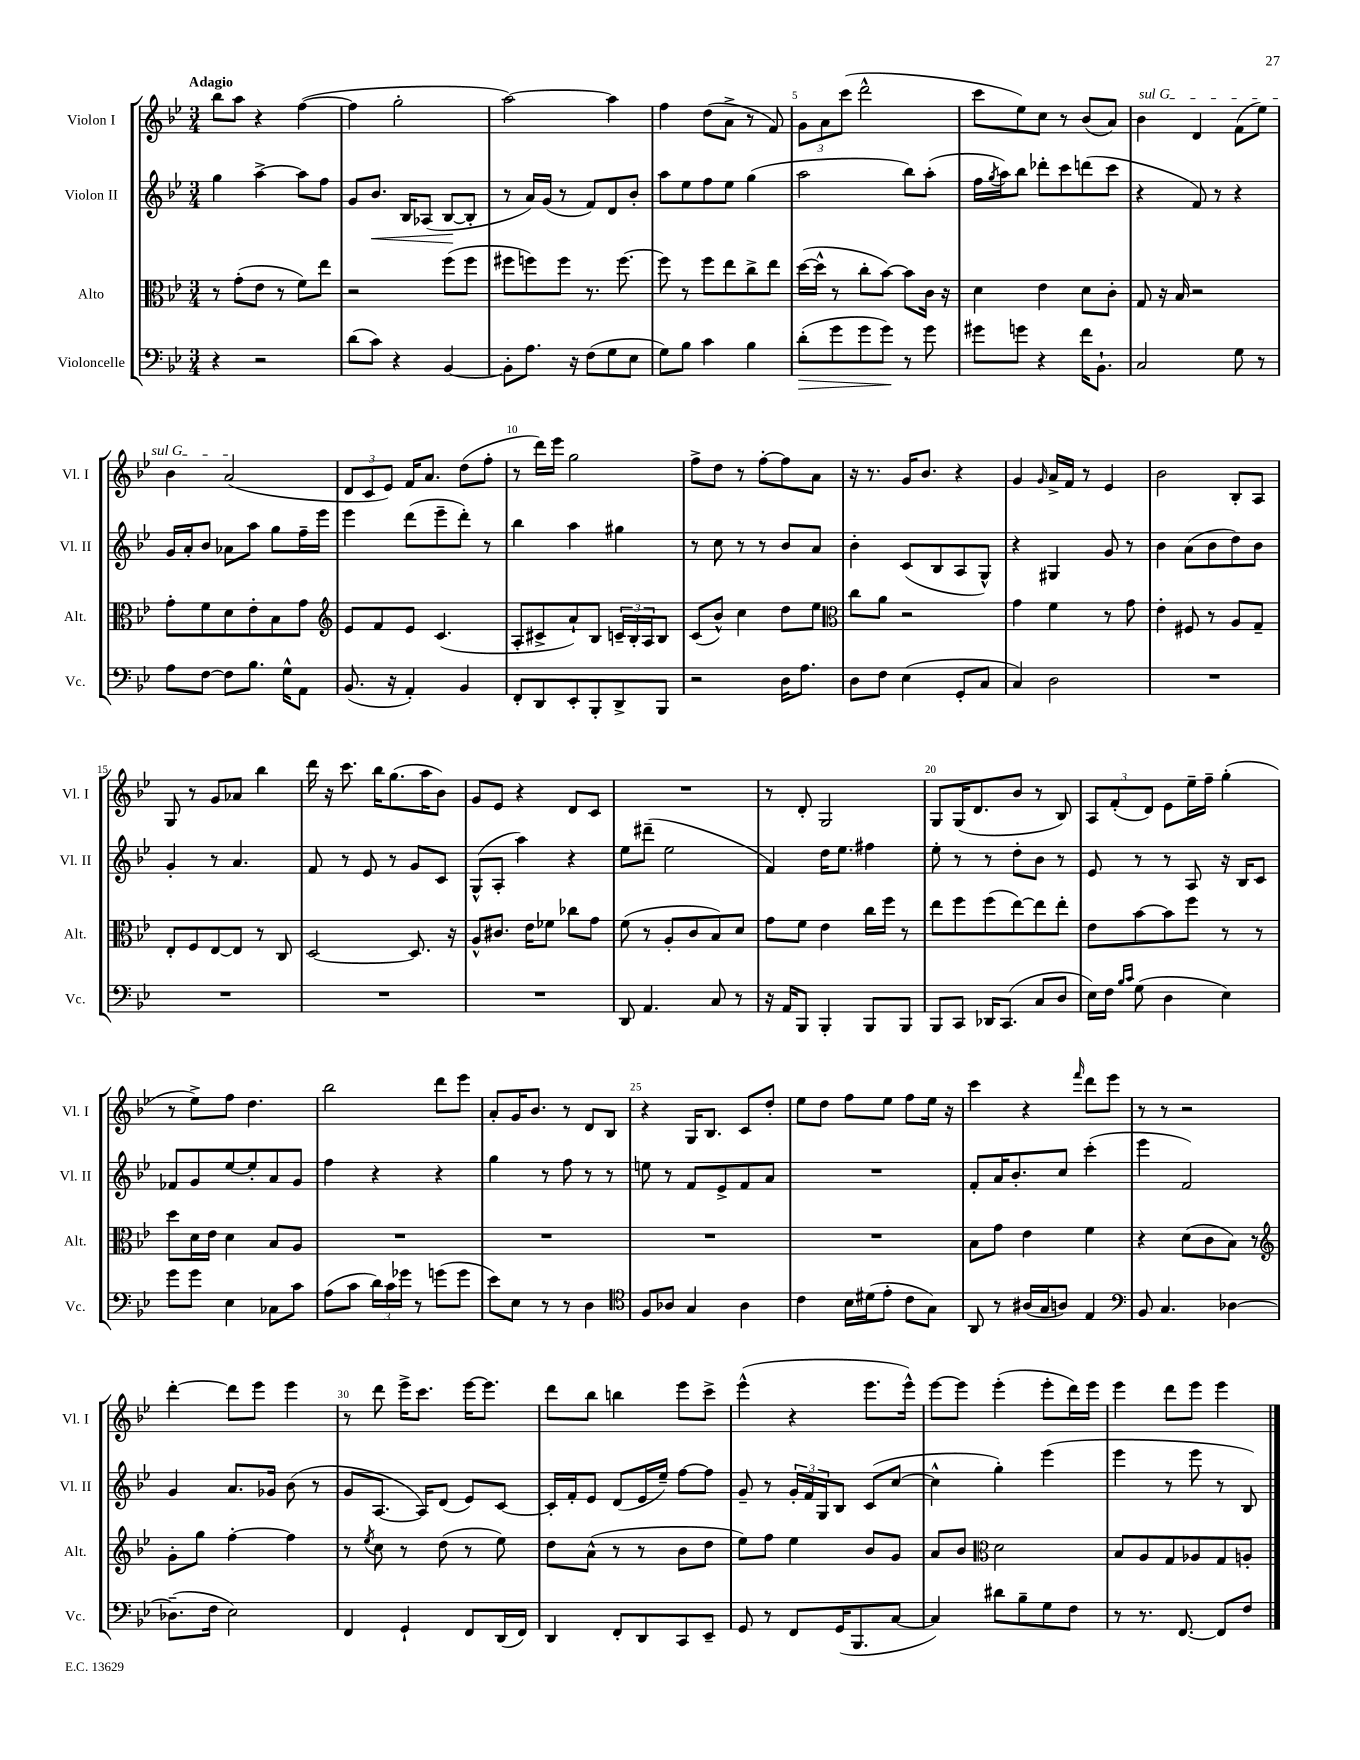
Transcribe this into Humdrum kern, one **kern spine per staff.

**kern	**dynam	**kern	**kern	**dynam	**kern
*part4	*part4	*part3	*part2	*part2	*part1
*staff4	*staff4	*staff3	*staff2	*staff2	*staff1
*I"Violoncelle	*	*I"Alto	*I"Violon II	*	*I"Violon I
*I'Vc.	*	*I'Alt.	*I'Vl. II	*	*I'Vl. I
*clefF4	*	*clefC3	*clefG2	*	*clefG2
*k[b-e-]	*	*k[b-e-]	*k[b-e-]	*	*k[b-e-]
*M3/4	*	*M3/4	*M3/4	*	*M3/4
=1	=1	=1	=1	=1	=1
!	!	!	!	!	!LO:TX:a:B:t=Adagio
4r	.	8r	4gg\	.	8bb-\L
.	.	(8g'\L	.	.	8aa\J
2r	.	8e-\J	[4aa^\	.	4r
.	.	8r	.	.	.
.	.	8f\L)	8aa\L]	.	([4ff\
.	.	8ee-\J	8ff\J	.	.
=2	=2	=2	=2	=2	=2
(8d\L	.	2r	8g/L	.	4ff\]
!	!	!	!	!LO:HP:b	!
8c\J)	.	.	8.b-/J	<	.
4r	.	.	.	.	2gg'\
.	.	.	16B-/KL	.	.
.	.	.	(8A-X/J	.	.
[4BB-/	.	(8ff\L	[8B-/L	.	.
.	.	8ff\J	8B-'/J]	[	.
=3	=3	=3	=3	=3	=3
8BB-'\L]	.	8ff#X\L	8r	.	[2aa\)
8.A\J	.	8ffn\)	16a/LL)	.	.
.	.	.	(16g/JJ	.	.
.	.	8ff\J	8r	.	.
16r	.	.	.	.	.
(8F\L	.	8.r	8f/L)	.	.
8G\	.	.	8d/	.	4aa\]
.	.	[8.ff\	.	.	.
8E-\J	.	.	8b-'/J	.	.
=4	=4	=4	=4	=4	=4
8G\L)	.	8ff\]	8aa\L	.	4ff\
8B-\J	.	8r	8ee-\	.	.
4c\	.	8ff\L	8ff\	.	(8dd\L
.	.	8ee-\	8ee-\J	.	8a^\J
4B-\	.	8cc^\	(4gg\	.	8r
.	.	8ee-\J	.	.	8f/)
=5	=5	=5	=5	=5	=5
!	!LO:HP:b	!	!	!	!
(8d'\L	>	([16dd\LL	2aa\	.	12g\L
.	.	16dd^^\JJ]	.	.	.
.	.	.	.	.	12a\
8g\	.	8r	.	.	.
.	.	.	.	.	(12ccc\J
8g\	.	8cc'\L	.	.	2ddd^^\
8g\J)	.	[8b-\J)	.	.	.
8r	]	8b-\L]	8bb-\L)	.	.
8g\	.	16c\Jk	(8aa'\J	.	.
.	.	16r	.	.	.
=6	=6	=6	=6	=6	=6
8g#X\L	.	4d\	16ff\LL	.	8ccc\L
.	.	.	8qgg/	.	.
.	.	.	16aa\J)	.	.
8gn\J	.	.	8bb-\J	.	8ee-\)
4r	.	4e-\	8ddd-X'\L	.	8cc\J
.	.	.	8ccc\	.	8r
16f\KL	.	8d\L	(8dddn\	.	(8b-/L
8.BB-`\J	.	.	.	.	.
.	.	8c'\J	8ccc\J	.	8a/J)
=7	=7	=7	=7	=7	=7
!	!	!	!	!	!LO:TX:a:i:t=sul G
2C/	.	8G/	4r	.	4b-\
.	.	16r	.	.	.
.	.	16B-/	.	.	.
.	.	2r	8f/)	.	4d/
.	.	.	8r	.	.
8G\	.	.	4r	.	(8f\L
8r	.	.	.	.	8ee-\J)
!!LO:LB:g=z
=8	=8	=8	=8	=8	=8
8A\L	.	8g'\L	16g/LL	.	4b-\
.	.	.	16a'/J	.	.
[8F\J	.	8f\	8b-/J	.	.
8F\L]	.	8d\	8a-X\L	.	(2a/
8.B-\J	.	8e-'\	8aa\J	.	.
.	.	8B-\	8gg\L	.	.
16G^^\KL	.	.	.	.	.
8AA\J	.	8g\J	16ff~\L	.	.
.	.	.	16eee-\JJ	.	.
=9	=9	=9	=9	=9	=9
*	*	*clefG2	*	*	*
(8.BB-/	.	8e-/L	4eee-\	.	12d/L
.	.	.	.	.	12c/
.	.	8f/	.	.	.
.	.	.	.	.	12e-/J)
16r	.	.	.	.	.
4AA'/)	.	8e-/J	(8ddd\L	.	16f/KL
.	.	.	.	.	8.a/J
.	.	(4.c/	8eee-~\	.	.
4BB-/	.	.	8ddd'\J)	.	(8dd\L
.	.	.	8r	.	8ff'\J
=10	=10	=10	=10	=10	=10
8FF'/L	.	8A'/L	4bb-\	.	8r
8DD/	.	8c#X^/	.	.	16ddd\LL)
.	.	.	.	.	16eee-\JJ
8EE-'/	.	8a`/)	4aa\	.	2gg\
8BBB-'/	.	8B-/J	.	.	.
8DD^/	.	24cn~/LL	4gg#X\	.	.
.	.	24B-'/	.	.	.
.	.	24A/J	.	.	.
8BBB-/J	.	8B-/J	.	.	.
=11	=11	=11	=11	=11	=11
2r	.	(8c/L	8r	.	8ff^\L
.	.	8b-^^/J)	8cc\	.	8dd\J
.	.	4cc\	8r	.	8r
.	.	.	8r	.	[8ff'\L
16D\KL	.	8dd\L	8b-/L	.	8ff\]
8.A\J	.	.	.	.	.
.	.	8ee-\J	8a/J	.	8a\J
=12	=12	=12	=12	=12	=12
*	*	*clefC3	*	*	*
8D\L	.	8cc\L	4b-'\	.	16r
.	.	.	.	.	8.r
8F\J	.	8a\J	.	.	.
(4E-\	.	2r	(8c/L	.	16g/KL
.	.	.	.	.	8.b-/J
.	.	.	8B-/	.	.
8GG'/L	.	.	8A/	.	4r
8C/J	.	.	8G^^/J)	.	.
=13	=13	=13	=13	=13	=13
4C/)	.	4g\	4r	.	4g/
.	.	.	.	.	16qqg/
2D\	.	4f\	4G#X/	.	16a^/LL
.	.	.	.	.	16f/JJ
.	.	.	.	.	8r
.	.	8r	8g/	.	4e-/
.	.	8g\	8r	.	.
=14	=14	=14	=14	=14	=14
2.r	.	4e-'\	4b-\	.	2b-\
.	.	8F#X/	(8a\L	.	.
.	.	8r	8b-\	.	.
.	.	8A/L	8dd\)	.	8B-'/L
.	.	8G~/J	8b-\J	.	8A/J
!!LO:LB:g=z
=15	=15	=15	=15	=15	=15
2.r	.	8E-'/L	4g'/	.	8G/
.	.	8F/	.	.	8r
.	.	[8E-/	8r	.	8g/L
.	.	8E-/J]	4.a/	.	8a-X/J
.	.	8r	.	.	4bb-\
.	.	8C/	.	.	.
=16	=16	=16	=16	=16	=16
2.r	.	[2D/	8f/	.	16ddd\
.	.	.	.	.	16r
.	.	.	8r	.	8.ccc\
.	.	.	8e-/	.	.
.	.	.	.	.	16bb-\KL
.	.	.	8r	.	(8.gg\
.	.	8.D/]	8g/L	.	.
.	.	.	.	.	16aa\K
.	.	.	8c/J	.	8b-\J)
.	.	16r	.	.	.
=17	=17	=17	=17	=17	=17
2.r	.	8A^^/L	(8G^^/L	.	8g/L
.	.	8.c#X/J	8A'/J	.	8e-/J
.	.	.	4aa\)	.	4r
.	.	16e-\KL	.	.	.
.	.	8f-X\J	.	.	.
.	.	8cc-X\L	4r	.	8d/L
.	.	8g\J	.	.	8c/J
=18	=18	=18	=18	=18	=18
8DD/	.	(8f\	8ee-\L	.	2.r
4.AA/	.	8r	(8ddd#X~\J	.	.
.	.	8A'/L	2ee-\	.	.
.	.	8c/	.	.	.
8C/	.	8B-/)	.	.	.
8r	.	8d/J	.	.	.
=19	=19	=19	=19	=19	=19
16r	.	8g\L	4f/)	.	8r
16AA/KL	.	.	.	.	.
8BBB-/J	.	8f\J	.	.	8d'/
4BBB-'/	.	4e-\	16dd\KL	.	2G/
.	.	.	8.ee-\J	.	.
8BBB-/L	.	16cc\LL	4ff#X\	.	.
.	.	16ff\JJ	.	.	.
8BBB-/J	.	8r	.	.	.
=20	=20	=20	=20	=20	=20
8BBB-/L	.	8ee-\L	8ee-'\	.	8G/L
8CC/J	.	8ff\	8r	.	(16G/K
.	.	.	.	.	8.d/
16DD-X/KL	.	(8ff\	8r	.	.
(8.CC/J	.	.	.	.	.
.	.	[8ee-\)	8dd'\L	.	8b-/J
8C/L	.	8ee-\]	8b-\J	.	8r
8D/J	.	8ee-'\J	8r	.	8B-/)
=21	=21	=21	=21	=21	=21
16E-\LL)	.	8e-\L	8e-/	.	12A/L
16F\JJ	.	.	.	.	.
.	.	.	.	.	(12f'/
16qqB-/LL	.	.	.	.	.
16qqc/JJ	.	.	.	.	.
(8G\	.	[8b-\	8r	.	.
.	.	.	.	.	12d/J)
4D\	.	8b-\]	8r	.	8e-\L
.	.	8ff\J	8A/	.	16ee-~\L
.	.	.	.	.	16ff~\JJ
4E-\)	.	8r	16r	.	(4gg'\
.	.	.	16B-/KL	.	.
.	.	8r	8c/J	.	.
!!LO:LB:g=z
=22	=22	=22	=22	=22	=22
8g\L	.	8dd\L	8f-X/L	.	8r
8g\J	.	16d\L	8g/	.	8ee-^\L)
.	.	16e-\JJ	.	.	.
4E-\	.	4d\	[8ee-/	.	8ff\J
.	.	.	8ee-'/]	.	4.dd\
8C-X\L	.	8B-/L	8a/	.	.
8c\J	.	8A/J	8g/J	.	.
=23	=23	=23	=23	=23	=23
(8A\L	.	2.r	4ff\	.	2bb-\
8c\J	.	.	.	.	.
24d\LL)	.	.	4r	.	.
24c\	.	.	.	.	.
24g-X\JJ	.	.	.	.	.
8r	.	.	.	.	.
(8gn\L	.	.	4r	.	8ddd\L
8g\J	.	.	.	.	8eee-\J
=24	=24	=24	=24	=24	=24
8e-\L)	.	2.r	4gg\	.	8a'/L
8E-\J	.	.	.	.	16g/K
.	.	.	.	.	8.b-/J
8r	.	.	8r	.	.
8r	.	.	8ff\	.	8r
4D\	.	.	8r	.	8d/L
.	.	.	8r	.	8B-/J
=25	=25	=25	=25	=25	=25
*clefC4	*	*	*	*	*
8F/L	.	2.r	8een\	.	4r
8A-X/J	.	.	8r	.	.
4G/	.	.	8f/L	.	16G/KL
.	.	.	.	.	8.B-/J
.	.	.	8e-^/	.	.
4A-\	.	.	8f/	.	8c/L
.	.	.	8a/J	.	8dd'/J
=26	=26	=26	=26	=26	=26
4c\	.	2.r	2.r	.	8ee-\L
.	.	.	.	.	8dd\J
16B-\LL	.	.	.	.	8ff\L
(16d#X\J	.	.	.	.	.
8e-'\J	.	.	.	.	8ee-\J
8c\L	.	.	.	.	8ff\L
8G\J)	.	.	.	.	16ee-\Jk
.	.	.	.	.	16r
=27	=27	=27	=27	=27	=27
8AA/	.	8B-\L	8f'/L	.	4ccc\
8r	.	8g\J	16a/K	.	.
.	.	.	8.b-'/	.	.
(16A#X/LL	.	4e-\	.	.	4r
16G/J	.	.	.	.	.
8An/J)	.	.	8cc/J	.	.
.	.	.	.	.	16qqfff/
4E-/	.	4f\	(4ccc'\	.	8ddd\L
.	.	.	.	.	8eee-\J
=28	=28	=28	=28	=28	=28
*clefF4	*	*	*	*	*
8BB-/	.	4r	4eee-\	.	8r
4.C/	.	.	.	.	8r
.	.	(8d\L	2f/)	.	2r
.	.	8c\	.	.	.
[4D-X\	.	8B-\J)	.	.	.
.	.	8r	.	.	.
!!LO:LB:g=z
=29	=29	=29	=29	=29	=29
*	*	*clefG2	*	*	*
(8.D-X~\L]	.	8g'\L	4g/	.	[4ddd'\
.	.	8gg\J	.	.	.
16F\Jk	.	.	.	.	.
2E-\)	.	[4ff'\	8.a/L	.	8ddd\L]
.	.	.	.	.	8eee-\J
.	.	.	16g-X/Jk	.	.
.	.	4ff\]	(8b-\	.	4eee-\
.	.	.	8r	.	.
=30	=30	=30	=30	=30	=30
4FF/	.	8r	8g/L	.	8r
.	.	8qee-/	.	.	.
.	.	8cc\	[8.A/J	.	8ddd\
4GG`/	.	8r	.	.	16eee-^\KL
.	.	.	16A/KL])	.	8.ccc\J
.	.	(8dd\	(8d/J	.	.
8FF/L	.	8r	8e-/L)	.	[16eee-\KL
.	.	.	.	.	8.eee-\J]
(16DD/L	.	8ee-\)	[8c/J	.	.
16FF/JJ)	.	.	.	.	.
=31	=31	=31	=31	=31	=31
4DD/	.	8dd\L	16c'/LL]	.	8ddd\L
.	.	.	16f'/J	.	.
.	.	(8a^^\J	8e-/J	.	8bb-\J
8FF'/L	.	8r	(8d/L	.	4bbn\
8DD/	.	8r	16e-/L	.	.
.	.	.	16ee-~/JJ)	.	.
8CC/	.	8b-\L	[8ff\L	.	8eee-\L
8EE-~/J	.	8dd\J	8ff\J]	.	8ccc^\J
=32	=32	=32	=32	=32	=32
8GG/	.	8ee-\L)	8g~/	.	(4eee-^^\
8r	.	8ff\J	8r	.	.
8FF/L	.	4ee-\	24g'/LL	.	4r
.	.	.	24f/	.	.
.	.	.	24G/J	.	.
(16GG/K	.	.	8B-/J	.	.
8.BBB-/	.	.	.	.	.
.	.	8b-/L	(8c/L	.	8.eee-\L
[8C/J	.	8g/J	[8cc/J	.	.
.	.	.	.	.	16eee-^^\Jk)
=33	=33	=33	=33	=33	=33
4C/])	.	8a/L	4cc^^\]	.	[8eee-\L
.	.	8b-/J	.	.	8eee-\J]
*	*	*clefC3	*	*	*
8d#X\L	.	2d\	4gg'\)	.	(4eee-'\
8B-~\	.	.	.	.	.
8G\	.	.	(4eee-\	.	8eee-'\L
8F\J	.	.	.	.	16ddd\L)
.	.	.	.	.	16eee-\JJ
=34	=34	=34	=34	=34	=34
8r	.	8B-/L	4eee-\	.	4eee-\
8.r	.	8A/	.	.	.
.	.	8G/	8r	.	8ddd\L
[8.FF/	.	.	.	.	.
.	.	8A-X/	8eee-\	.	8eee-\J
8FF/L]	.	8G/	8r	.	4eee-\
8F/J	.	8An'/J	8B-/)	.	.
==	==	==	==	==	==
*-	*-	*-	*-	*-	*-
